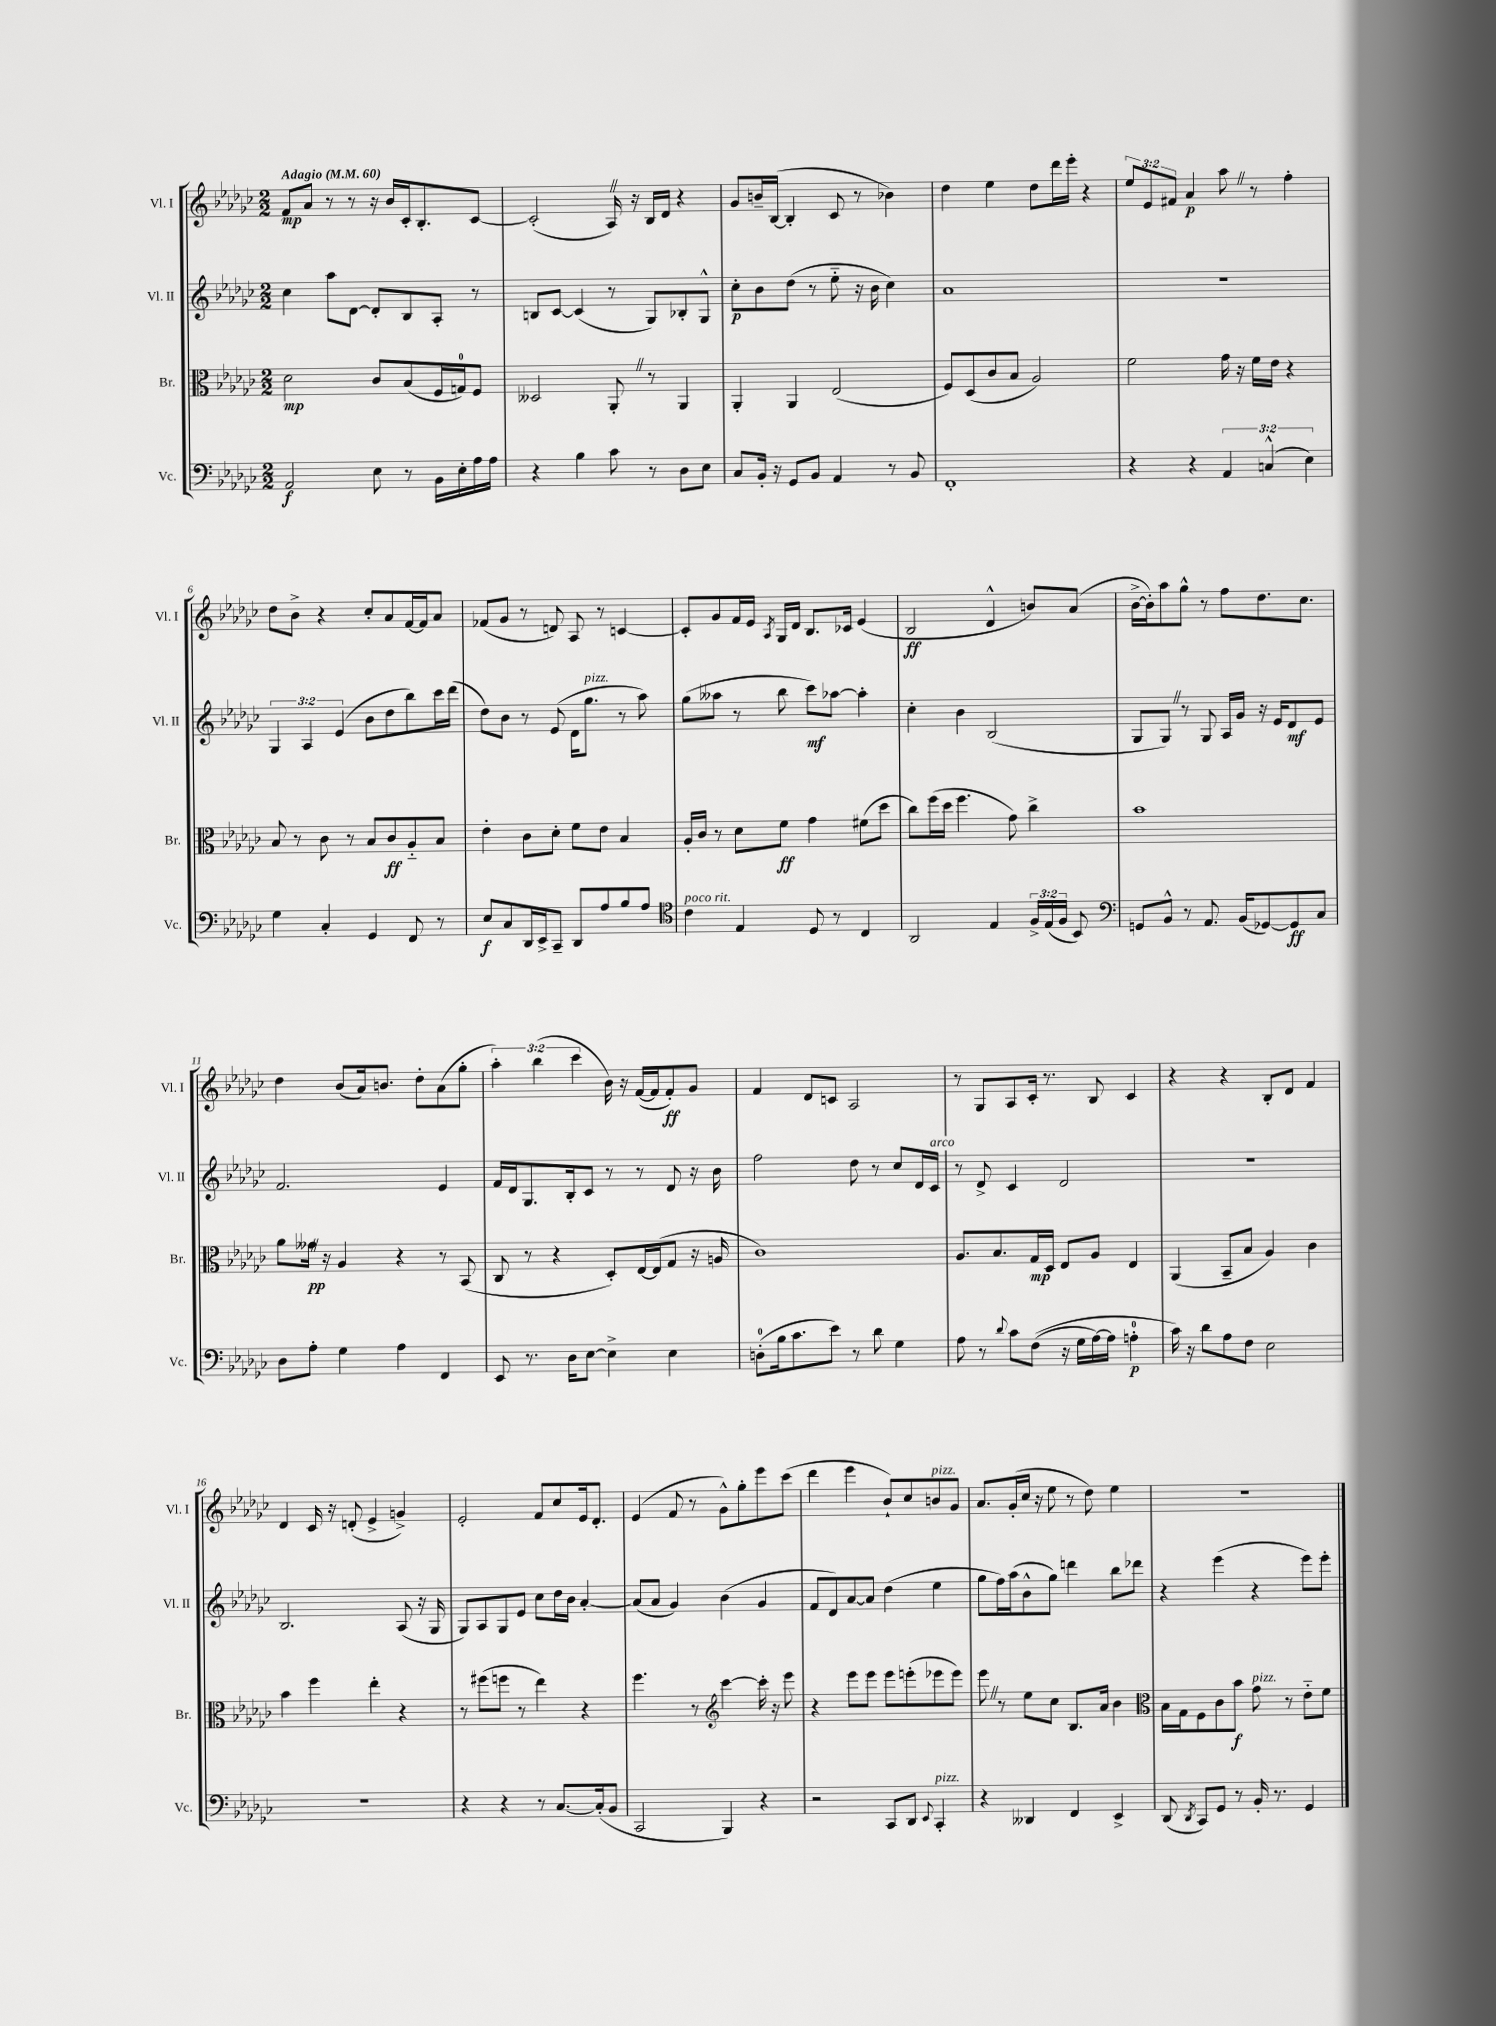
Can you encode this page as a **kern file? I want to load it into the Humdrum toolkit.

**kern	**kern	**kern	**kern
*staff4	*staff3	*staff2	*staff1
*clefF4	*clefC3	*clefG2	*clefG2
*k[b-e-a-d-g-c-]	*k[b-e-a-d-g-c-]	*k[b-e-a-d-g-c-]	*k[b-e-a-d-g-c-]
*M2/2	*M2/2	*M2/2	*M2/2
*MM60	*MM60	*MM60	*MM60
2AA-/	2d-\	4cc-\	8f/L
.	.	.	8a-/J
.	.	8aa-\L	8r
.	.	[8d-\J	8r
8E-\	8c-/L	8d-'/]L	16r
.	.	.	16b-/LL
8r	(8B-/	8B-/	16c-'/J
.	.	.	8.B-'/
16BB-\LL	16F/L	8A-'/J	.
16E-'\	16G/J)	.	.
16A-\	8F/J	8r	[8c-/J
16A-\JJ	.	.	.
=	=	=	=
4r	2D--/	8B/L	(2c-'/]
.	.	[8c-/J	.
4B-\	.	(4c-/]	.
8c-\	8AA-'/	8r	16A-/)
.	.	.	16r
8r	8r	8G-/L)	16B-/LL
.	.	.	16d-/JJ
8D-\L	4AA-/	8B-'/	4r
8E-\J	.	8G-^^/J	.
=	=	=	=
8C-/L	4AA-'/	8cc-'\L	8g-/L
16BB-'/Jk	.	8b-\	16b~/L
16r	.	.	([16B-/JJ
8GG-/L	4AA-/	(8dd-\J	4B-'/]
8BB-/J	.	8r	.
4AA-/	(2E-/	8ee-'~\	8c-/
.	.	16r	8r
.	.	16b-\	.
8r	.	4cc-\)	4b-\)
8BB-/	.	.	.
=	=	=	=
1FF'	8F/L)	1a-	4dd-\
.	(8D-/	.	.
.	8c-/	.	4ee-\
.	8B-/J	.	.
.	2A-/)	.	8dd-\L
.	.	.	16ddd-\L
.	.	.	16eee-'\JJ
.	.	.	4r
=	=	=	=
4r	2f\	1r	12ee-/L
.	.	.	12e-/
.	.	.	12f#/J
4r	.	.	4a-/
6AA-/	16g-\	.	8aa-\
.	16r	.	.
.	16f\LL	.	8r
(6C^^/	.	.	.
.	16e-\JJ	.	.
.	4r	.	4ff'\
6E-\)	.	.	.
=	=	=	=
4G-\	8B-/	6G-/	8dd-\L
.	8r	.	8b-^\J
.	.	6A-/	.
4C-'/	8c-\	.	4r
.	.	(6e-/	.
.	8r	.	.
4GG-/	8B-/L	8b-\L	8cc-'/L
.	8c-/	8dd-\	8a-/
8FF/	8A-'~/	8bb-\)	[16f/L
.	.	.	16f/]J
8r	8B-/J	16ccc-\L	8a-/J
.	.	(16ddd-\JJ	.
=	=	=	=
8E-/L	4e-'\	8dd-\L)	(8f-/L
8C-/	.	8b-\J	8g-/J
16DD-/L	8c-\L	8r	8r
16EE-^/J	.	.	.
8CC-~/J	8d-'\J	(8e-/	8d/)
8DD-/L	8f\L	16d-\LK	8A-/
.	.	8.gg-\J	.
8A-/	8e-\J	.	8r
8B-/	4B-/	8r	[4c/
8A-/J	.	8aa-\)	.
=	=	=	=
*clefC4	*	*	*
4c-\	16A-'/LL	(8gg-\L	8c'/]L
.	16c-/JJ	.	.
.	8r	8aa--\J	8g-/
4E-/	8d-\L	8r	16f/L
.	.	.	16e-/JJ
.	.	.	8qA-/
.	8f\J	8bb-\	16G-/LL
.	.	.	16d-/JJ
8D-/	4g-\	8ccc-\L)	8.B-/L
8r	.	[8aa-\J	.
.	.	.	16c-/Jk
4C-/	(8f#\L	4aa-'\]	(4e-/
.	8dd-\J	.	.
=	=	=	=
2AA-/	8cc-\L)	4cc-'\	2B-/
.	(16ff\L	.	.
.	16dd-\JJ	.	.
.	4.ff\	4b-\	.
4E-/	.	(2B-/	4d-^^/
.	8g-\)	.	.
24F^/LL	4cc-^\	.	8b/L)
(24E-/	.	.	.
24F/JJ	.	.	.
8BB-/)	.	.	(8a-/J
=	=	=	=
*clefF4	*	*	*
8GG/L	1b-	8G-/L	[16b-^\LL
.	.	.	16b-'\]J)
8BB-^^/J	.	8G-/J)	8aa-\
8r	.	8r	8gg-^^\J
8.AA-/	.	8G-/	8r
.	.	16A-/LL	8ff\L
(16BB-/LK	.	16g-/JJ	.
[8GG-/)	.	16r	8.dd-\
.	.	16e-/LK	.
8GG-/]	.	8d-/	.
.	.	.	8.cc-\J
8C-/J	.	8e-/J	.
=	=	=	=
8D-\L	8a-\L	2.f/	4dd-\
8A-'\J	16g--\Jk	.	.
.	16r	.	.
4G-\	4A-/	.	(8b-/L
.	.	.	16a-/k)
.	.	.	8.b/J
4A-\	4r	.	.
.	.	.	8dd-'\L
4FF/	8r	4e-/	(8a-\
.	(8BB-/	.	8gg-'\J
=	=	=	=
8EE-/	8C-/	16f/LL	6aa-'\)
.	.	16d-/J	.
8.r	8r	8.G-/	.
.	.	.	(6bb-\
.	4r	.	.
16D-\LK	.	16B-'/k	.
.	.	.	6ccc-\
[8E-\J	.	8c-/J	.
4E-^\]	8D-'/L)	8r	16b-\)
.	.	.	16r
.	[16E-/L	8r	([16f/LL
.	(16E-/]J	.	16f/]J
4E-\	8G-/J	8d-/	8f'/)
.	16r	16r	8g-/J
.	16A/	16b-\	.
=	=	=	=
(8D'\L	1c-)	2ff\	4f/
16B-\k	.	.	.
8.c-\	.	.	.
.	.	.	8d-/L
8e-\J)	.	.	8c/J
8r	.	8dd-\	2A-/
8d-\	.	8r	.
4G-\	.	8cc-/L	.
.	.	16d-/L	.
.	.	16c-/JJ	.
=	=	=	=
8A-\	8.A-/L	8r	8r
8r	.	8d-^/	8G-/L
.	8.B-/	.	.
8qqd-/	.	.	.
8c-\L	.	4c-/	8A-/
&((8F\J	16G-/L	.	16c-'/Jk
.	16D-/JJ	.	8.r
16r	8E-/L	2d-/	.
16G-\LL	.	.	.
[16A-\)	8A-/J	.	8B-/
16A-\]JJ	.	.	.
4A'\	4E-/	.	4c-/
=	=	=	=
16c-\&)	(4AA-/	1r	4r
16r	.	.	.
8d-\L	.	.	.
8A-\	8BB-~/L	.	4r
8F\J	8B-/J	.	.
2E-\	4A-/)	.	8B-'/L
.	.	.	8d-/J
.	4c-\	.	4f/
=	=	=	=
1r	4b-\	2.B-/	4d-/
.	4ff\	.	16c-/
.	.	.	16r
.	.	.	(8d'/
.	4ee-'\	.	4e-^/
.	4r	(8A-/	4g^/)
.	.	16r	.
.	.	16G-/	.
=	=	=	=
4r	8r	8G-/L)	2e-'/
.	(8ff#\L	8A-/	.
4r	8ff\J	8G-/	.
.	8r	8e-/J	.
8r	4ee-\)	8cc-\L	8f/L
[8.C-/L	.	16dd-\L	8cc-/
.	.	16b-\JJ	.
.	4r	[4a-'/	16e-/k
(16C-'/]k	.	.	8.d-'/J
8BB-/J	.	.	.
=	=	=	=
2CC-/	4.ff\	(8a-/]L	(4e-/
.	.	8a-/J	.
.	.	4g-/)	8f/
.	8r	.	8r
*	*clefG2	*	*
4BBB-/)	[4ccc-\	(4b-\	8g-^^\L)
.	.	.	8gg-'\
4r	16ccc-'\]	4g-/	8eee-\
.	16r	.	.
.	8eee-\	.	(8ccc-\J
=	=	=	=
2r	4r	8f/L	4ddd-\
.	.	8d-/)	.
.	8eee-\L	[8a-/	4eee-\
.	8eee-\J	8a-/]J	.
8CC-/L	8eee-\L	(4dd-\	8b-`/L)
8DD-/J	(8eee'\	.	8cc-/
8qqEE-/	.	.	.
4CC-'/	8eee-\	4ee-\	8b/
.	8eee-\J)	.	8g-/J
=	=	=	=
4r	8eee-\	8gg-\L	8.a-/L
.	8r	16ff\L)	.
.	.	(16aa-\J	(16g-'/L
4DD--/	8ee-\L	8b-^^\	16cc-/JJ
.	.	.	16r
.	8cc-\J	8gg-\J)	8ee-\
4FF/	8.B-/L	4ddd\	8r
.	.	.	8dd-\)
.	16a-/Jk	.	.
4EE-^/	4b-\	8bb-\L	4ee-\
.	.	8ddd-\J	.
=	=	=	=
*	*clefC3	*	*
(8DD-/	16B-\LL	4r	1r
.	16G-\J	.	.
8qDD-/	.	.	.
8CC-/L)	8F\	.	.
8GG-/J	8c-\	(4eee-\	.
8r	8b-\J	.	.
16BB-'/	8g-\	4r	.
8.r	.	.	.
.	8r	.	.
4GG-/	8e-'~\L	8eee-\L)	.
.	8f\J	8eee-'\J	.
==	==	==	==
*-	*-	*-	*-
